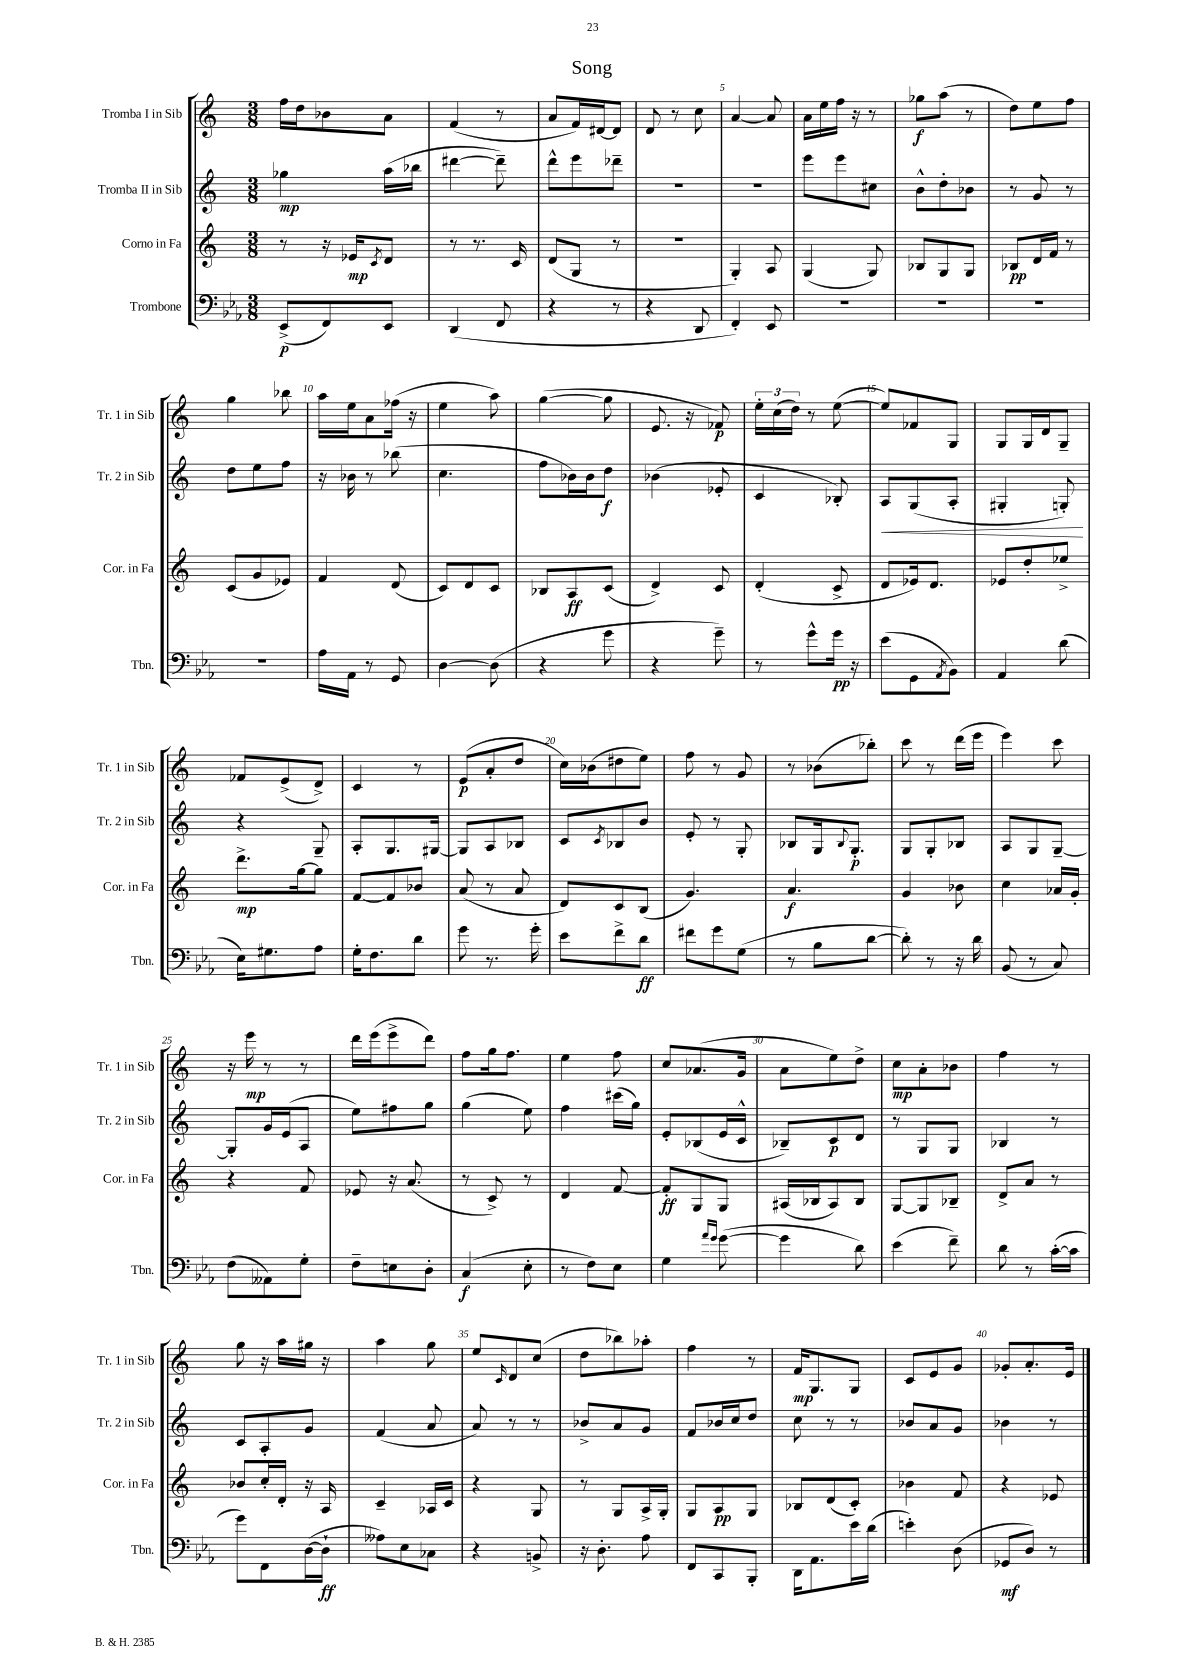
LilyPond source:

\header { title = "Song" }
<<
\new StaffGroup <<
\new Staff = "s0" \with { instrumentName = "Tromba I in Sib" shortInstrumentName = "Tr. 1 in Sib" } {
    \clef treble \key c \major \numericTimeSignature \time 3/8
    f''16 d''16 bes'8 a'8 |
    f'4( r8 |
    a'8 f'16) dis'16~ dis'8 |
    d'8 r8 c''8 |
    a'4~ a'8 |
    a'16 e''16 f''16 r16 r8 |
    ges''8\f a''8( r8 |
    d''8) e''8 f''8 |
    g''4 bes''8 |
    a''16 e''16 a'8 fes''16( r16 |
    e''4 a''8) |
    g''4~( g''8 |
    e'8. r16 fes'8\p) |
    \tuplet 3/2 { e''16-. c''16( d''16) } r8 e''8~( |
    e''8) fes'8 g8 |
    g8 g16 d'16 g8-- |
    fes'8 e'8->( d'8->) |
    c'4 r8 |
    e'8\p( a'8-. d''8 |
    c''16) bes'16( dis''8 e''8) |
    f''8 r8 g'8 |
    r8 bes'8( bes''8-.) |
    c'''8 r8 d'''16( e'''16 |
    e'''4) c'''8 |
    r16 e'''16\mp r8 r8 |
    d'''16 e'''16( e'''8-> d'''8) |
    f''8 g''16 f''8. |
    e''4 f''8 |
    c''8 aes'8.( g'16 |
    a'8 e''8) d''8-> |
    c''8\mp a'8-. bes'8 |
    f''4 r8 |
    g''8 r16 a''16 gis''16 r16 |
    a''4 g''8 |
    e''8 \grace { c'16 } d'8 c''8( |
    d''8 bes''8) aes''8-. |
    f''4 r8 |
    f'16\mp g8. g8 |
    c'8 e'8 g'8 |
    ges'8-. a'8.-. e'16 \bar "|." |
}
\new Staff = "s1" \with { instrumentName = "Tromba II in Sib" shortInstrumentName = "Tr. 2 in Sib" } {
    \clef treble \key c \major \numericTimeSignature \time 3/8
    ges''4\mp a''16( bes''16 |
    dis'''4~ dis'''8--) |
    d'''8-^ e'''8 des'''8-- |
    R4. |
    R4. |
    e'''8 e'''8 cis''8 |
    b'8-^ d''8-. bes'8 |
    r8 g'8 r8 |
    d''8 e''8 f''8 |
    r16 bes'16 r8 bes''8( |
    c''4. |
    f''8 bes'16) bes'16 d''8\f |
    bes'4( ees'8-. |
    c'4 bes8-.) |
    a8\< g8( a8-. |
    gis4-. g8-.\!) |
    r4 g8-- |
    a8-. g8. gis16~ |
    gis8 a8 bes8 |
    c'8 \acciaccatura { c'8 } bes8 b'8 |
    e'8-. r8 g8-. |
    bes8 g16 \appoggiatura { bes8 } g8.-.\p |
    g8 g8-. bes8 |
    a8 g8 g8~-- |
    g8-. g'16 e'16( a8 |
    e''8) fis''8 g''8 |
    g''4( e''8) |
    f''4 cis'''16( g''16) |
    e'8-. bes8( e'16 c'16-^ |
    bes8--) c'8\p d'8 |
    r8 g8 g8 |
    bes4 r8 |
    c'8 a8-. g'8 |
    f'4( a'8 |
    a'8) r8 r8 |
    bes'8-> a'8 g'8 |
    f'8 bes'16 c''16 d''8 |
    c''8 r8 r8 |
    bes'8 a'8 g'8 |
    bes'4 r8 \bar "|." |
}
\new Staff = "s2" \with { instrumentName = "Corno in Fa" shortInstrumentName = "Cor. in Fa" } {
    \clef treble \key c \major \numericTimeSignature \time 3/8
    r8 r16 ees'16\mp \acciaccatura { c'8 } d'8 |
    r8 r8. c'16 |
    d'8( g8 r8 |
    R4. |
    g4-.) a8 |
    g4( g8) |
    bes8 g8 g8 |
    bes8\pp d'16 f'16 r8 |
    c'8( g'8 ees'8) |
    f'4 d'8( |
    c'8) d'8 c'8 |
    bes8 a8\ff c'8( |
    d'4->) c'8 |
    d'4-.( c'8-> |
    d'8 ees'16) d'8. |
    ees'8 d''8-. ees''8-> |
    d'''8.->\mp g''16~ g''8 |
    f'8~ f'8 bes'8 |
    a'8( r8 a'8 |
    d'8) c'8 b8( |
    g'4.) |
    a'4.\f |
    g'4 bes'8 |
    c''4 aes'16 g'16-. |
    r4 f'8 |
    ees'8 r16 a'8.( |
    r8 c'8->) r8 |
    d'4 f'8~ |
    f'8-.\ff g8 g8 |
    ais16( bes16 ais8) bes8 |
    g8~ g8 bes8-- |
    d'8-> a'8 r8 |
    bes'8 c''16-. d'16-. r16 a16 |
    c'4-- aes16 c'16 |
    r4 g8 |
    r8 g8 a16-> g16-. |
    g8 a8\pp g8 |
    bes8 d'8( c'8-.) |
    bes'4 f'8 |
    r4 ees'8 \bar "|." |
}
\new Staff = "s3" \with { instrumentName = "Trombone" shortInstrumentName = "Tbn." } {
    \clef bass \key ees \major \numericTimeSignature \time 3/8
    ees,8->\p( f,8) ees,8 |
    d,4( f,8 |
    r4 r8 |
    r4 d,8 |
    f,4-.) ees,8 |
    R4. |
    R4. |
    R4. |
    R4. |
    aes16 aes,16 r8 g,8 |
    d4~ d8( |
    r4 g'8 |
    r4 g'8--) |
    r8 g'8-^ g'16\pp r16 |
    ees'8( g,8 \acciaccatura { aes,8 } bes,8) |
    aes,4 d'8( |
    ees16) gis8. aes8 |
    g16-. f8. d'8 |
    g'8 r8. g'16-. |
    ees'8 f'8-> d'8\ff |
    fis'8 g'8 g8( |
    r8 bes8 d'8~ |
    d'8-.) r8 r16 d'16 |
    bes,8( r8 c8) |
    f8( aeses,8) g8-. |
    f8-- e8 d8-. |
    c4\f( ees8-. |
    r8 f8) ees8 |
    g4 \grace { aes'16 g'16 } g'8~( |
    g'4 d'8) |
    ees'4( f'8--) |
    d'8 r8 c'16~-.( c'16 |
    g'8) f,8 d16~( d16-!\ff |
    aeses8) ees8 ces8 |
    r4 b,8-> |
    r16 d8.-. aes8 |
    f,8 c,8 bes,,8-. |
    d,16 aes,8. ees'16 d'16( |
    e'4-.) d8( |
    ges,8\mf d8) r8 \bar "|." |
}
>>
>>
\layout { \context { \Score \override BarNumber.break-visibility = ##(#f #t #t) barNumberVisibility = #(every-nth-bar-number-visible 5) } }
